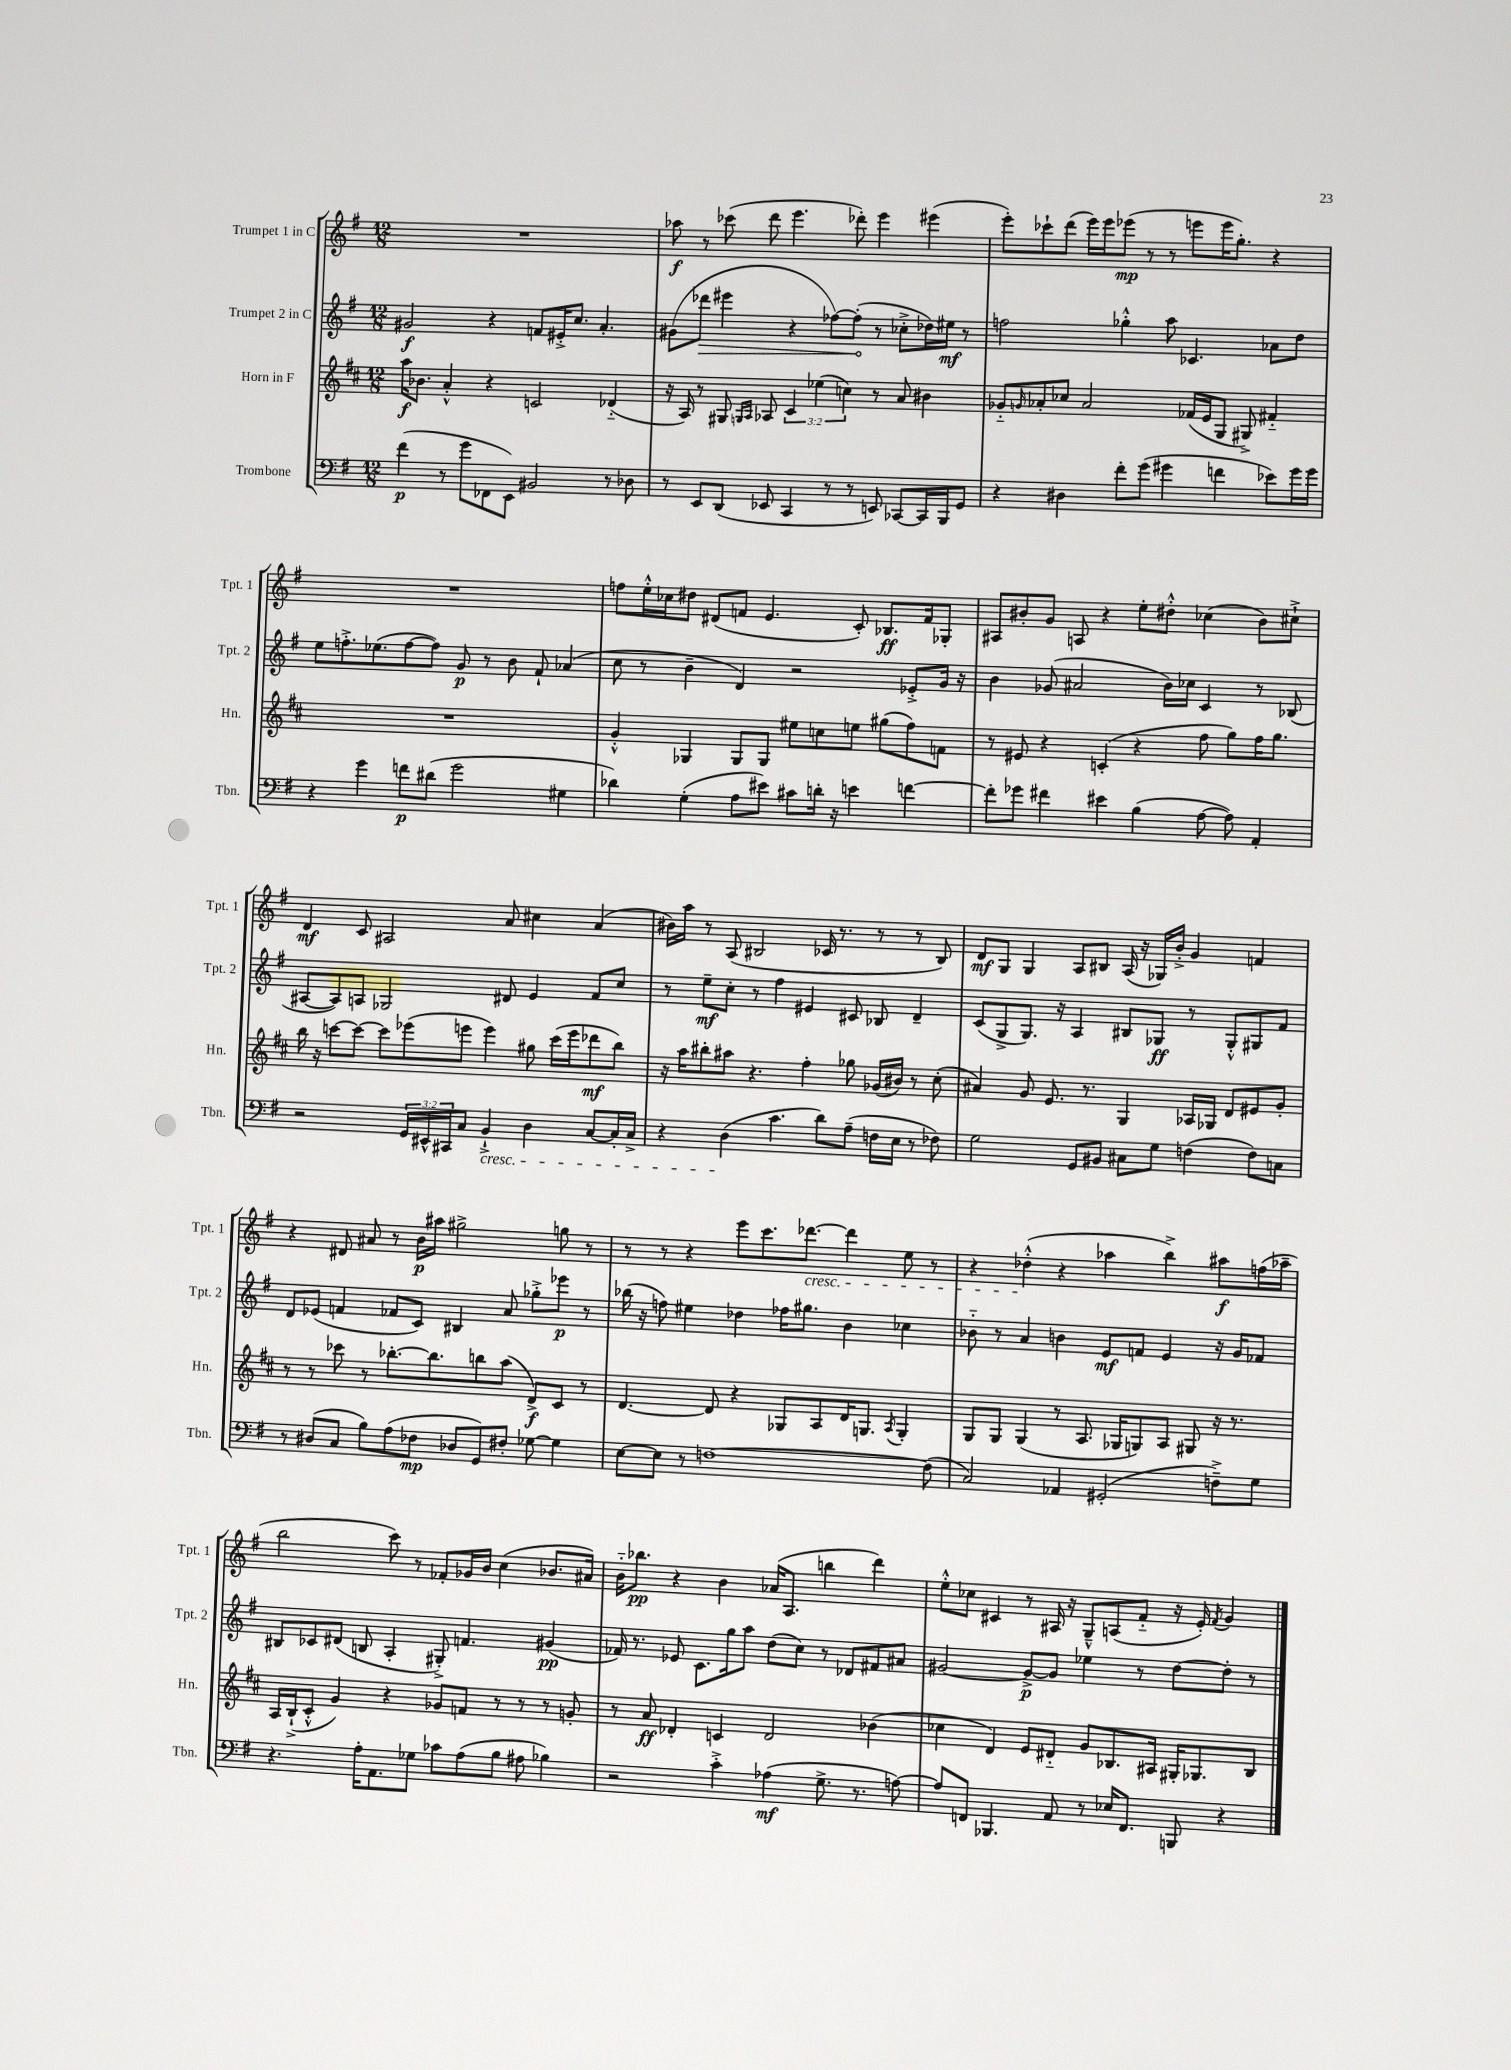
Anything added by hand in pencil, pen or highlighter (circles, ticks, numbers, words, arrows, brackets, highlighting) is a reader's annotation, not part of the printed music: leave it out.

**kern	**dynam	**kern	**dynam	**kern	**dynam	**kern	**dynam
*part4	*part4	*part3	*part3	*part2	*part2	*part1	*part1
*staff4	*staff4	*staff3	*staff3	*staff2	*staff2	*staff1	*staff1
*I"Trombone	*	*I"Horn in F	*	*I"Trumpet 2 in C	*	*I"Trumpet 1 in C	*
*I'Tbn.	*	*I'Hn.	*	*I'Tpt. 2	*	*I'Tpt. 1	*
*clefF4	*	*clefG2	*	*clefG2	*	*clefG2	*
*k[f#]	*	*k[f#c#]	*	*k[f#]	*	*k[f#]	*
*M12/8	*	*M12/8	*	*M12/8	*	*M12/8	*
=1	=1	=1	=1	=1	=1	=1	=1
(4f#\	p	16aa\KL	f	2g#X/	f	1.r	.
.	.	8.b-X\J	.	.	.	.	.
8r	.	4a'^^/	.	.	.	.	.
8g\L	.	.	.	.	.	.	.
8FF-X\	.	4r	.	4r	.	.	.
8EE\J)	.	.	.	.	.	.	.
2BB#X/	.	2cn/	.	8fn/L	.	.	.
.	.	.	.	16e#X'^/K	.	.	.
.	.	.	.	8.cc/J	.	.	.
.	.	.	.	4.a'/	.	.	.
8r	.	(4d-X/	.	.	.	.	.
8D-X\	.	.	.	.	.	.	.
=2	=2	=2	=2	=2	=2	=2	=2
8r	.	16r	.	(8g#X\L	.	8aa-X\	f
.	.	16A/)	.	.	.	.	.
!	!	!	!	!	!LO:HP:b	!	!
8EE/L	.	8r	.	8ddd-X\J	>	8r	.
(8DD/J	.	8G#X/	.	4eee#X\	.	(8ccc-X\	.
.	.	16qqGn/LL	.	.	.	.	.
.	.	16qqA/JJ	.	.	.	.	.
8EE-X/	.	8A-X/	.	.	.	8ddd\	.
4CC/	.	6c#/	.	4r	.	4.eee\	.
.	.	(6ee-X\	.	.	.	.	.
8r	.	.	.	[8ff-X\L)	.	.	.
.	.	6ccn\)	.	.	.	.	.
8r	.	.	.	(8ff-'\J]	.	8ddd-X'\)	.
8EEn/)	.	8r	.	8r	]	4eee\	.
[8CC-X/L	.	8a/	.	8cc-X'^\L	.	.	.
16CC-/L]	.	4b#X\	.	16dd-X\L)	.	(4eee#X\	.
16BBB/J	.	.	.	16ee#X\JJ	mf	.	.
8GG/J	.	.	.	8r	.	.	.
=3	=3	=3	=3	=3	=3	=3	=3
4r	.	8g-X/L	.	2ffn\	.	8eee'\L)	.
.	.	16qqgn/	.	.	.	.	.
.	.	8a-X'/	.	.	.	8ccc-X`\	.
4D#X\	.	8cc-X/J	.	.	.	(8ddd\J	.
.	.	2a-/	.	.	.	16eee\LL)	.
.	.	.	.	.	.	16eee\J	.
8f#'\L	.	.	.	4gg-X'^^\	.	(8eee-X\J	mp
(8g\J	.	.	.	.	.	8r	.
4g#X\	.	.	.	8aa\	.	8r	.
.	.	(16f-X/LL	.	4.c-X/	.	8eeen\L	.
.	.	16e/J	.	.	.	.	.
4fn\	.	8G/J	.	.	.	16eee\K	.
.	.	.	.	.	.	8.gg'\J)	.
.	.	8G#X^/)	.	.	.	.	.
8e-X\L)	.	4f#X/	.	8a-X\L	.	4r	.
16g#\L	.	.	.	8dd\J	.	.	.
16g#\JJ	.	.	.	.	.	.	.
!!LO:LB:g=z
=4	=4	=4	=4	=4	=4	=4	=4
4r	.	1.r	.	8ee\L	.	1.r	.
.	.	.	.	8.ffn'^\	.	.	.
4g\	.	.	.	.	.	.	.
.	.	.	.	(8.ee-X\	.	.	.
8fn\L	p	.	.	[8ff\	.	.	.
(8d#X\J	.	.	.	8ff\J])	.	.	.
2g\	.	.	.	8g/	p	.	.
.	.	.	.	8r	.	.	.
.	.	.	.	8b\	.	.	.
.	.	.	.	8f#`/	.	.	.
4G#X\	.	.	.	(4a-X/	.	.	.
=5	=5	=5	=5	=5	=5	=5	=5
4d-X\)	.	4g'^^/	.	8cc\	.	8ffn\L	.
.	.	.	.	8r	.	16ee'^^\L	.
.	.	.	.	.	.	16cc-X\J	.
(4G'\	.	4G-X/	.	4b~\	.	8dd#X\J	.
.	.	.	.	.	.	(8d#X/L	.
8A\L	.	8G-/L	.	4d/)	.	8fn/J	.
8e#X\J)	.	8G-/J	.	.	.	4.e/	.
8c#X\L	.	8ee#X\L	.	2r	.	.	.
16dn'\Jk	.	8ccn\	.	.	.	.	.
16r	.	.	.	.	.	.	.
4en\	.	8een\J	.	.	.	8c'/)	.
.	.	(8gg#X\L	.	.	.	8.B-X/L	ff
[4fn\	.	8ff#\)	.	8e-X'^/L	.	.	.
.	.	.	.	.	.	16f/k	.
.	.	8fn\J	.	16g/Jk	.	8G-X'/J	.
.	.	.	.	16r	.	.	.
=6	=6	=6	=6	=6	=6	=6	=6
8f'\L]	.	8r	.	4b\	.	8A#X/L	.
8g-X\J	.	8e#X/	.	.	.	8b#X'/	.
4f#X\	.	4r	.	(8g-X/	.	8g/J	.
.	.	.	.	2a#X/	.	8An/	.
4e#X\	.	(4cn'/	.	.	.	4r	.
(4B\	.	4r	.	.	.	8ee'\L	.
.	.	.	.	16b\LL)	.	8dd#X'^^\J	.
.	.	.	.	16cc-X\JJ	.	.	.
[8A\	.	8ff#\	.	4c/	.	(4cc-X\	.
8A\])	.	8gg\L)	.	.	.	.	.
4AA'/	.	16ff#\K	.	8r	.	8b#\L)	.
.	.	8.gg\J	.	.	.	.	.
.	.	.	.	(8B-X/	.	8cc#X`^\J	.
!!LO:LB:g=z
=7	=7	=7	=7	=7	=7	=7	=7
2r	.	16bb\	.	[8A#X/L	.	4d/	mf
.	.	16r	.	.	.	.	.
.	.	[8cccn\L	.	8A#/])	.	.	.
.	.	8ccc\J_	.	8An/J	.	8c/	.
.	.	8ccc\L]	.	2G-X/	.	2A#X/	.
24GG/LL	.	(8eee-X\	.	.	.	.	.
24EE#X^^/	.	.	.	.	.	.	.
24CC#X/J	.	.	.	.	.	.	.
8C/J	.	8eeen\J	.	.	.	.	.
!LO:TX:b:i:t=cresc.	!	!	!	!	!	!	!
4BB`^/	.	4eee\)	.	.	.	.	.
.	.	.	.	8d#X/	.	8a/	.
4D\	.	8gg#X\	.	4e/	.	4cc#X\	.
.	.	(16ccc\LL	.	.	.	.	.
.	.	16eee\J	.	.	.	.	.
[8C/L	.	8ddd-X\	mf	8f#/L	.	(4a/	.
16C'/L]	.	8bb\J)	.	8cc/J	.	.	.
16C^/JJ	.	.	.	.	.	.	.
=8	=8	=8	=8	=8	=8	=8	=8
4r	.	16r	.	8r	.	16b#X\LL)	.
.	.	16aa\KL	.	.	.	16aa\JJ	.
.	.	8bb#X'\	.	8ee~\L	mf	8r	.
(4D\	.	8aa#X\J	.	8cc'\J	.	(8A/	.
.	.	4.r	.	8r	.	2B#X/	.
4.c\	.	.	.	4ff#\	.	.	.
.	.	4ff#'\	.	4e#X/	.	.	.
8d\L)	.	.	.	.	.	16c-X/	.
.	.	.	.	.	.	8.r	.
(8A~\J	.	8gg-X\	.	8c#X/	.	.	.
16Fn\LL	.	(16g-X/LL	.	8B-X/	.	8r	.
16E\JJ	.	16b#X/JJ)	.	.	.	.	.
8r	.	8r	.	4d~/	.	8r	.
8F-X\)	.	(8cc#'\	.	.	.	8B#/)	.
=9	=9	=9	=9	=9	=9	=9	=9
2G\	.	4a#X/)	.	(8c/L	.	8d/L	mf
.	.	.	.	8G^/	.	8G/J	.
.	.	8g/	.	8.G/J)	.	4G/	.
.	.	8.e/	.	.	.	.	.
.	.	.	.	16r	.	.	.
8GG/L	.	.	.	4A/	.	8A/L	.
.	.	8.r	.	.	.	.	.
8BB#X/J	.	.	.	.	.	8B#X/J	.
8C#X\L	.	4G/	.	8B#X/L	.	(16A/	.
.	.	.	.	.	.	16r	.
8G\J	.	.	.	8G-X/J	ff	16G-X/LL)	.
.	.	.	.	.	.	16b'^/JJ	.
(4Fn\	.	16A-X/LL	.	8r	.	4g/	.
.	.	16G-X/JJ	.	.	.	.	.
.	.	8d/L	.	8G-'^^/L	.	.	.
8F\L)	.	8e#X/	.	8G#X/	.	4fn/	.
8Cn\J	.	8g'/J	.	8f#/J	.	.	.
!!LO:LB:g=z
=10	=10	=10	=10	=10	=10	=10	=10
8r	.	8r	.	8d/L	.	4r	.
(8D#X/L	.	8r	.	(8e-X/J	.	.	.
8C/J	.	8ccc-X\	.	4fn/	.	8d#X/	.
8B\L)	.	8r	.	.	.	8a#X/	.
(8A\	.	[8.bb-X'\L	.	8f-X/L	.	8r	.
8F-X\J	mp	.	.	8c/J)	.	16b\LL	p
.	.	8.bb-\]	.	.	.	16aa#X\JJ	.
8D-X/L	.	.	.	4B#X/	.	2gg#X^\	.
8GG/)	.	8bbn\	.	.	.	.	.
8F#X'/J	.	(8aa\J	.	8a/	.	.	.
[8G-X\	.	8d^/L)	f	8gg-X'^\L	.	.	.
4G-\]	.	8c#/J	.	8eee-X\J	p	8ggn\	.
.	.	8r	.	8r	.	8r	.
=11	=11	=11	=11	=11	=11	=11	=11
[8E\L	.	[4.d/	.	(16bb-X\	.	8r	.
.	.	.	.	16r	.	.	.
8E\J]	.	.	.	8ffn\)	.	8r	.
8r	.	.	.	4ee#X\	.	4r	.
[1Fn	.	8d/]	.	.	.	.	.
.	.	4r	.	4dd-X\	.	8eee\L	.
.	.	.	.	.	.	8.ccc\	.
.	.	8G-X/L	.	16ff-X\KL	.	.	.
!	!	!	!	!	!	!LO:TX:b:i:t=cresc.	!
.	.	.	.	8.gg#X\J	.	[8.ddd-X\J	.
.	.	8A/	.	.	.	.	.
.	.	16d/K	.	4b\	.	4ddd-\]	.
.	.	8.Gn/J	.	.	.	.	.
.	.	8qA/	.	.	.	.	.
.	.	4G'/	.	4cc-X\	.	8ee\	.
(8F\]	.	.	.	.	.	8r	.
=12	=12	=12	=12	=12	=12	=12	=12
2C/)	.	8G/L	.	8b-X\	.	4r	.
.	.	8G/J	.	8r	.	.	.
.	.	(4G/	.	4a/	.	(4dd-X'^^\	.
4AA-X/	.	8r	.	4bn\	.	4r	.
.	.	8.A/	.	.	.	.	.
(2GG#X'/	.	.	.	8e/L	mf	4aa-X\	.
.	.	16G-X/KL	.	.	.	.	.
.	.	8Gn/)	.	8fn/J	.	.	.
.	.	8A/J	.	4e/	.	4bb^\)	.
.	.	8G#X/	.	.	.	.	.
8Fn~^\L)	.	16r	.	16r	.	8aa#X\L	f
.	.	8.r	.	16g/KL	.	.	.
8G\J	.	.	.	8f-X/J	.	(16ffn\L	.
.	.	.	.	.	.	16aa-X~\JJ	.
!!LO:LB:g=z
=13	=13	=13	=13	=13	=13	=13	=13
4.r	.	16A/LL	.	8B#X/L	.	2bb\	.
.	.	(16B`^/J	.	.	.	.	.
.	.	8c#'^^/J	.	8c-X/	.	.	.
.	.	4g/)	.	(8d#X/J	.	.	.
16A'\KL	.	.	.	8Bn/	.	.	.
8.AA\	.	.	.	.	.	.	.
.	.	4r	.	4A'/	.	8ccc\)	.
8G-X\J	.	.	.	.	.	8r	.
8c-X\L	.	8g-X/L	.	8G#X'^/)	.	8f-X'/L	.
(8A\	.	8fn/J	.	4.fn/	.	16g-X/L	.
.	.	.	.	.	.	16b/JJ	.
8B\J	.	8r	.	.	.	(4cc\	.
8A#X\	.	8r	.	.	.	.	.
4B-X\)	.	8r	.	(4g#X/	pp	8.b-X/L	.
.	.	8gn'/	.	.	.	.	.
.	.	.	.	.	.	16a#X/Jk)	.
=14	=14	=14	=14	=14	=14	=14	=14
2r	.	8r	.	16f-X/)	.	16b\KL	.
.	.	.	.	8.r	.	8.bb-X\J	pp
.	.	8a/	ff	.	.	.	.
.	.	4d-X'/	.	8e-X/	.	4r	.
.	.	.	.	8.c\L	.	.	.
4c'^\	.	4cn/	.	.	.	4b\	.
.	.	.	.	16gg\k	.	.	.
.	.	.	.	8aa\J	.	.	.
(4A-X\	mf	2d-/	.	(8dd\L	.	(16a-X/KL	.
.	.	.	.	.	.	8.A/J	.
.	.	.	.	8cc\J)	.	.	.
8.G^\	.	.	.	8r	.	4bbn\	.
.	.	.	.	8d-X/L	.	.	.
8.r	.	.	.	.	.	.	.
.	.	(4b-X\	.	8f#X/	.	4ddd\)	.
[8An\)	.	.	.	8a#X/J	.	.	.
=15	=15	=15	=15	=15	=15	=15	=15
8A/L]	.	4cc-X\	.	[2g#X/	.	8ee'^^\L	.
8FFn/J	.	.	.	.	.	8cc-X\J	.
4.BBB-X/	.	4d/)	.	.	.	4c#X/	.
.	.	8e/L	.	8g#^/L_	p	8r	.
8AA/	.	8d#X/J	.	8g#/J]	.	16A#X/	.
.	.	.	.	.	.	16r	.
8r	.	8g/L	.	4ee-X\	.	8G~^^/L	.
16E-X/KL	.	8.B-X/	.	.	.	(8An/	.
8.FF/J	.	.	.	.	.	.	.
.	.	.	.	8r	.	8f#/J	.
.	.	16A#X/Jk	.	.	.	.	.
8BBBn/	.	16G#X'/KL	.	[8dd\L	.	16r	.
.	.	8.G-X/	.	.	.	16e'/)	.
.	.	.	.	.	.	8qf#/	.
4r	.	.	.	8dd'\J]	.	4g/	.
.	.	8B-/J	.	8r	.	.	.
==	==	==	==	==	==	==	==
*-	*-	*-	*-	*-	*-	*-	*-
